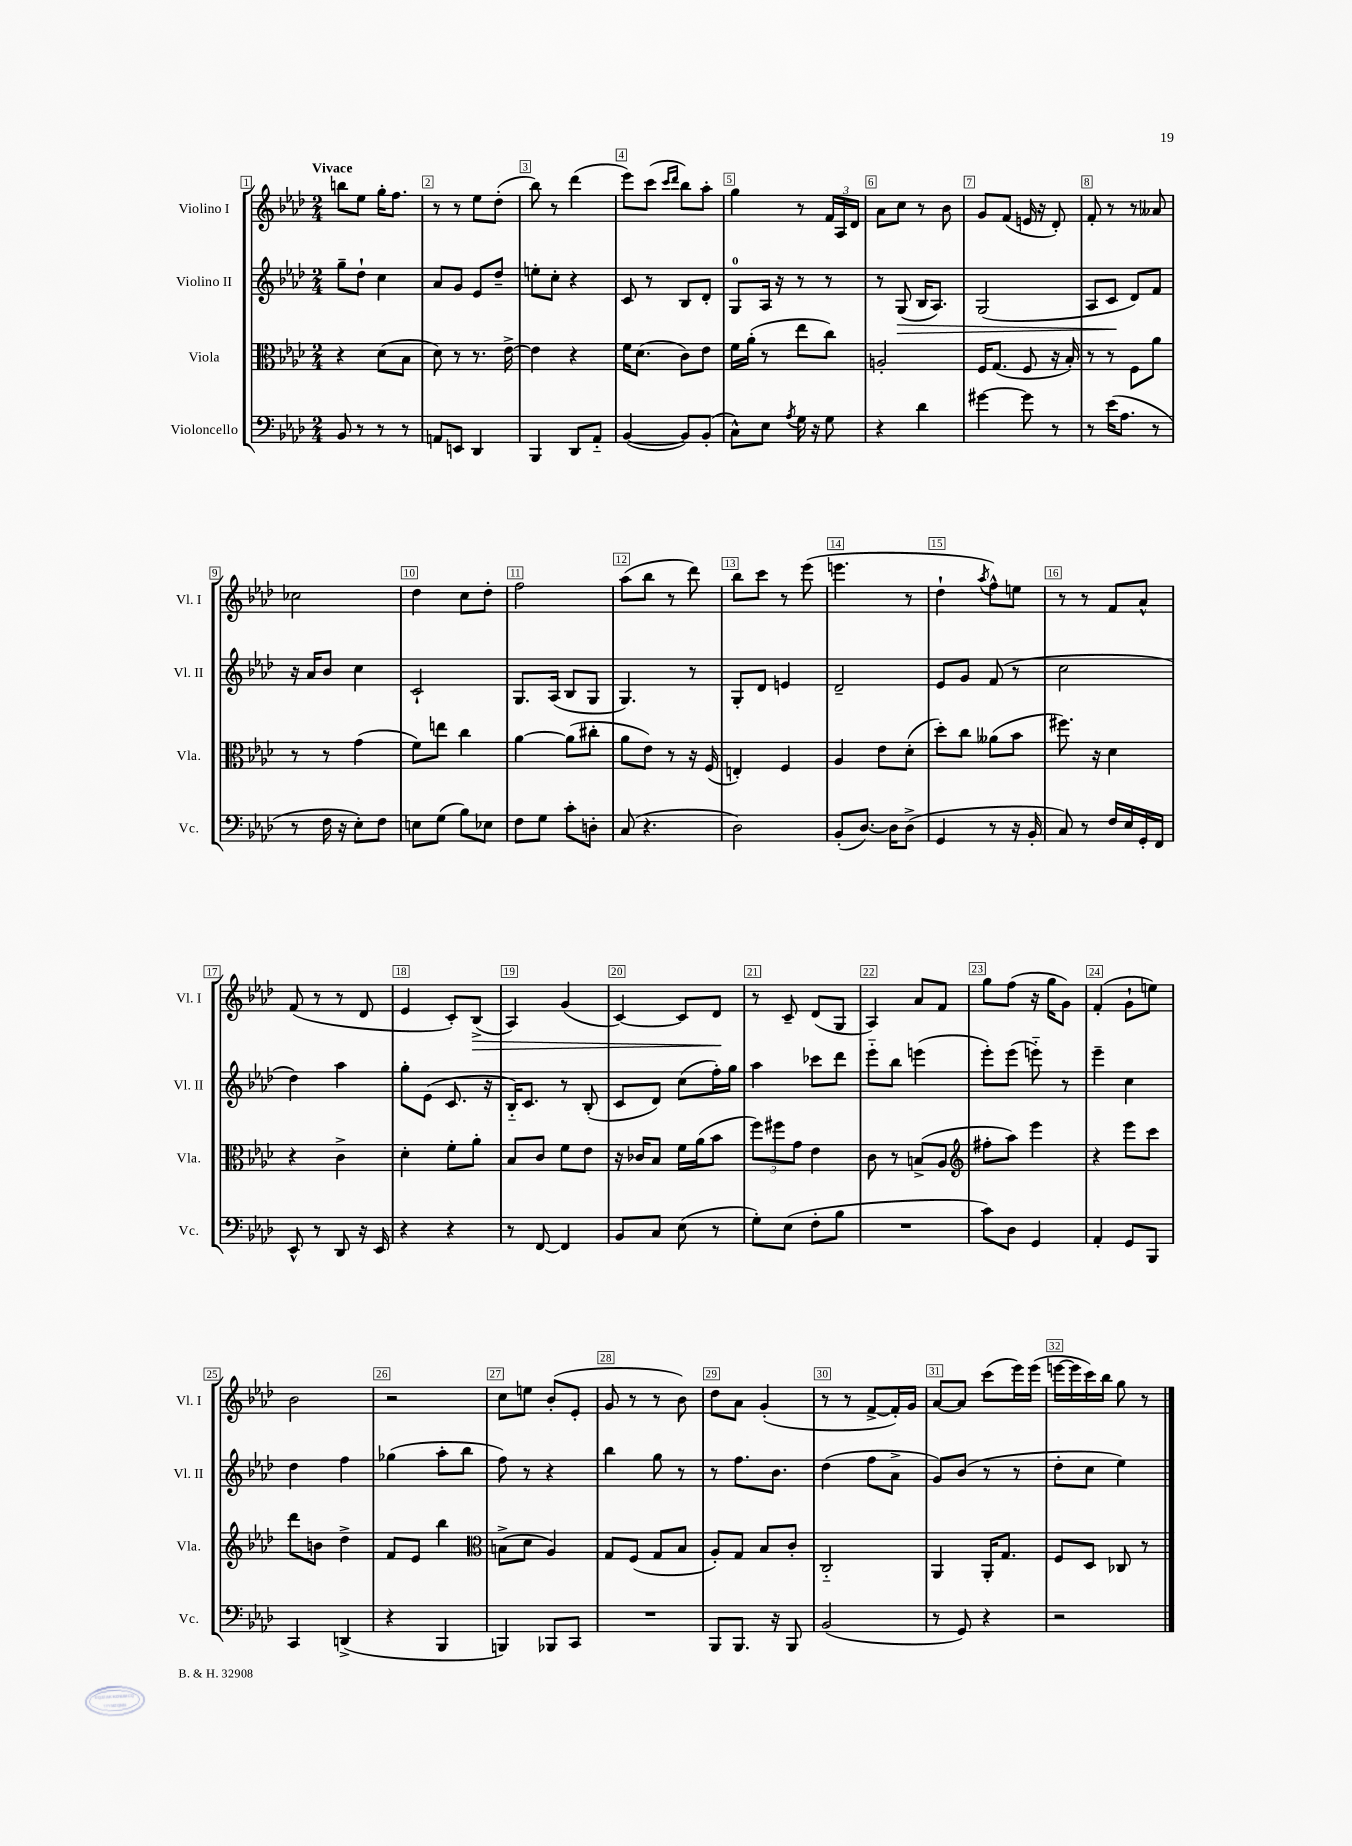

**kern	**kern	**kern	**dynam	**kern	**dynam
*part4	*part3	*part2	*part2	*part1	*part1
*staff4	*staff3	*staff2	*staff2	*staff1	*staff1
*I"Violoncello	*I"Viola	*I"Violino II	*	*I"Violino I	*
*I'Vc.	*I'Vla.	*I'Vl. II	*	*I'Vl. I	*
*clefF4	*clefC3	*clefG2	*	*clefG2	*
*k[b-e-a-d-]	*k[b-e-a-d-]	*k[b-e-a-d-]	*	*k[b-e-a-d-]	*
*M2/4	*M2/4	*M2/4	*	*M2/4	*
=1	=1	=1	=1	=1	=1
!	!	!	!	!LO:TX:a:B:t=Vivace	!
8BB-/	4r	8gg~\L	.	8bbn\L	.
8r	.	8dd-`\J	.	8ee-\J	.
8r	(8d-\L	4cc\	.	16gg'\KL	.
.	.	.	.	8.ff\J	.
8r	8B-\J	.	.	.	.
=2	=2	=2	=2	=2	=2
8AAn/L	8d-\)	8a-/L	.	8r	.
8EEn/J	8r	8g/J	.	8r	.
4DD-/	8.r	8e-/L	.	8ee-\L	.
.	.	8dd-~/J	.	(8dd-'\J	.
.	[16e-^\	.	.	.	.
=3	=3	=3	=3	=3	=3
4BBB-/	4e-\]	8een'\L	.	8bb-\)	.
.	.	8cc'\J	.	8r	.
8DD-/L	4r	4r	.	(4ddd-\	.
8AA-/J	.	.	.	.	.
=4	=4	=4	=4	=4	=4
([4BB-/	16f\KL	8c/	.	8eee-\L)	.
.	(8.d-\J	.	.	.	.
.	.	8r	.	(8ccc\J	.
.	.	.	.	16qqccc/LL	.
.	.	.	.	16qqddd-/JJ	.
8BB-/L])	8c\L)	8B-/L	.	8bb-\L)	.
(8BB-'/J	8e-\J	8d-'/J	.	8aa-'\J	.
=5	=5	=5	=5	=5	=5
8C^^\L)	16f\LL	8G/L	.	4gg\	.
.	(16a-'\JJ	.	.	.	.
8E-\J	8r	16A-/Jk	.	.	.
.	.	16r	.	.	.
8qA-/	.	.	.	.	.
16G\	8ee-\L	8r	.	8r	.
16r	.	.	.	.	.
8G\	8cc\J)	8r	.	24f/LL	.
.	.	.	.	24A-/	.
.	.	.	.	24d-/JJ	.
=6	=6	=6	=6	=6	=6
4r	2An'/	8r	.	8a-\L	.
!	!	!	!LO:HP:b	!	!
.	.	(8G/	>	8cc\J	.
4d-\	.	16B-/KL	.	8r	.
.	.	8.A-/J)	.	.	.
.	.	.	.	8b-\	.
=7	=7	=7	=7	=7	=7
[4g#X\	16F/KL	(2G/	.	8g/L	.
.	(8.G/J	.	.	.	.
.	.	.	.	(8f/J	.
8g#\]	8F/	.	.	16en/	.
.	.	.	.	16r	.
8r	16r	.	.	8d-'/)	.
.	16B-'/)	.	.	.	.
=8	=8	=8	=8	=8	=8
8r	8r	8A-/L	.	8f'/	.
(16e-\KL	8r	8c/J	.	8r	.
8.A-\J	.	.	.	.	.
.	8F\L	8d-/L)	]	8r	.
8r	8a-\J	8f/J	.	8a--X/	.
!!LO:LB:g=z
=9	=9	=9	=9	=9	=9
8r	8r	16r	.	2cc-X\	.
.	.	16a-/KL	.	.	.
16F\	8r	8b-/J	.	.	.
16r	.	.	.	.	.
8E-'\L)	(4g\	4cc\	.	.	.
8F\J	.	.	.	.	.
=10	=10	=10	=10	=10	=10
8En\L	8f\L)	2c`/	.	4dd-\	.
(8G\J	8een\J	.	.	.	.
8B-\L)	4cc\	.	.	8cc\L	.
8E-X\J	.	.	.	8dd-'\J	.
=11	=11	=11	=11	=11	=11
8F\L	[4a-\	8.G/L	.	2ff\	.
8G\J	.	.	.	.	.
.	.	(16A-/Jk	.	.	.
8c'\L	(8a-\L]	8B-/L	.	.	.
8Dn'\J	8cc#X'\J	8G/J	.	.	.
=12	=12	=12	=12	=12	=12
(8C/	8a-\L	4.G/)	.	(8aa-\L	.
4.r	8e-\J)	.	.	8bb-\J	.
.	8r	.	.	8r	.
.	16r	8r	.	8ddd-\)	.
.	(16F/	.	.	.	.
=13	=13	=13	=13	=13	=13
2D-\)	4En'/)	8G'/L	.	8bb-\L	.
.	.	8d-/J	.	8ccc\J	.
.	4F/	4en/	.	8r	.
.	.	.	.	(8eee-\	.
=14	=14	=14	=14	=14	=14
(8BB-'/L	4A-/	2d-~/	.	4.eeen\	.
[8.D-/J)	.	.	.	.	.
.	8e-\L	.	.	.	.
16D-\KL]	.	.	.	.	.
(8D-^\J	(8d-'\J	.	.	8r	.
=15	=15	=15	=15	=15	=15
4GG/	8dd-'\L)	8e-/L	.	4dd-`\	.
.	8cc\J	8g/J	.	.	.
.	.	.	.	8qaa-/	.
8r	(8a--X\L	(8f/	.	8ff^^\L)	.
16r	8b-\J	8r	.	8een\J	.
16BB-'/	.	.	.	.	.
=16	=16	=16	=16	=16	=16
8C/)	8.ff#X\)	2cc\	.	8r	.
8r	.	.	.	8r	.
.	16r	.	.	.	.
16F/LL	4d-\	.	.	8f/L	.
16E-/	.	.	.	.	.
16GG'/	.	.	.	8a-^^/J	.
16FF/JJ	.	.	.	.	.
!!LO:LB:g=z
=17	=17	=17	=17	=17	=17
8EE-^^/	4r	4dd-\)	.	(8f/	.
8r	.	.	.	8r	.
8DD-/	4c^\	4aa-\	.	8r	.
16r	.	.	.	8d-/	.
16EE-/	.	.	.	.	.
=18	=18	=18	=18	=18	=18
4r	4d-'\	8gg'\L	.	4e-/	.
.	.	(8e-\J	.	.	.
4r	8f'\L	8.c/	.	8c'/L)	.
!	!	!	!	!	!LO:HP:b
.	8a-'\J	.	.	(8B-^/J	>
.	.	16r	.	.	.
=19	=19	=19	=19	=19	=19
8r	8B-/L	16B-/KL)	.	4A-/)	.
.	.	8.c/J	.	.	.
[8FF/	8c/J	.	.	.	.
4FF/]	8f\L	8r	.	(4g/	.
.	8e-\J	(8B-'/	.	.	.
=20	=20	=20	=20	=20	=20
8BB-/L	16r	8c/L	.	[4c/)	.
.	16c-X/KL	.	.	.	.
8C/J	8B-/J	8d-/J)	.	.	.
(8E-\	16f\LL	(8cc\L	.	8c/L]	.
.	(16a-\J	.	.	.	.
8r	8b-\J	16ff'\L)	.	8d-/J	.
.	.	16gg\JJ	.	.	.
.	.	.	.	.	]
=21	=21	=21	=21	=21	=21
8G'\L)	12ff\L)	4aa-\	.	8r	.
.	12ff#X\	.	.	.	.
(8E-\J	.	.	.	8c~/	.
.	12g\J	.	.	.	.
8F'\L	4e-\	8ccc-X\L	.	(8d-/L	.
8B-\J	.	8ddd-\J	.	8G/J	.
=22	=22	=22	=22	=22	=22
2r	8c\	8eee-\L	.	4A-/)	.
.	8r	8bb-\J	.	.	.
.	(8Bn^/L	(4eeen\	.	8a-/L	.
.	8A-/J	.	.	8f/J	.
=23	=23	=23	=23	=23	=23
*	*clefG2	*	*	*	*
8c\L)	8ff#X'\L	8eee-'\L)	.	8gg\L	.
8D-\J	8aa-\J)	(8eee-\J	.	(8ff\J	.
4GG/	4eee-\	8eeen\)	.	16r	.
.	.	.	.	16gg\KL	.
.	.	8r	.	8g\J)	.
=24	=24	=24	=24	=24	=24
4AA-'/	4r	4eee-~\	.	(4f'/	.
8GG/L	8eee-\L	4cc\	.	8g`\L	.
8BBB-/J	8ccc\J	.	.	8een\J)	.
!!LO:LB:g=z
=25	=25	=25	=25	=25	=25
4CC/	8ddd-\L	4dd-\	.	2b-\	.
.	8bn\J	.	.	.	.
(4DDn^/	4dd-^\	4ff\	.	.	.
=26	=26	=26	=26	=26	=26
4r	8f/L	(4gg-X\	.	2r	.
.	8e-/J	.	.	.	.
4BBB-/	4bb-\	8aa-'\L	.	.	.
.	.	8bb-\J	.	.	.
=27	=27	=27	=27	=27	=27
*	*clefC3	*	*	*	*
4BBBn/)	(8Bn^\L	8ff\)	.	8cc\L	.
.	8d-\J	8r	.	8een\J	.
8BBB-X/L	4A-/)	4r	.	(8b-'/L	.
8CC/J	.	.	.	8e-'/J	.
=28	=28	=28	=28	=28	=28
2r	8G/L	4bb-\	.	8g/	.
.	(8F/J	.	.	8r	.
.	8G/L	8gg\	.	8r	.
.	8B-/J	8r	.	8b-\)	.
=29	=29	=29	=29	=29	=29
8BBB-/L	8A-'/L)	8r	.	8dd-\L	.
8.BBB-/J	8G/J	8.ff\L	.	8a-\J	.
.	8B-/L	.	.	(4g'/	.
16r	.	8.b-\J	.	.	.
8BBB-/	8c'/J	.	.	.	.
=30	=30	=30	=30	=30	=30
(2BB-/	2C/	(4dd-\	.	8r	.
.	.	.	.	8r	.
.	.	8ff\L	.	[8f^/L	.
.	.	8a-^\J	.	16f'/L])	.
.	.	.	.	16g/JJ	.
=31	=31	=31	=31	=31	=31
8r	4AA-/	8g/L)	.	[8a-/L	.
8GG/)	.	(8b-/J	.	8a-/J]	.
4r	16AA-'/KL	8r	.	(8ccc\L	.
.	8.G/J	.	.	.	.
.	.	8r	.	16eee-\L)	.
.	.	.	.	(16eee-\JJ	.
=32	=32	=32	=32	=32	=32
2r	8F/L	8dd-'\L	.	[16eeen\LL	.
.	.	.	.	16eee\]	.
.	8D-/J	8cc\J	.	16ccc\)	.
.	.	.	.	16bb-\JJ	.
.	8C-X/	4ee-\)	.	8gg\	.
.	8r	.	.	8r	.
==	==	==	==	==	==
*-	*-	*-	*-	*-	*-
